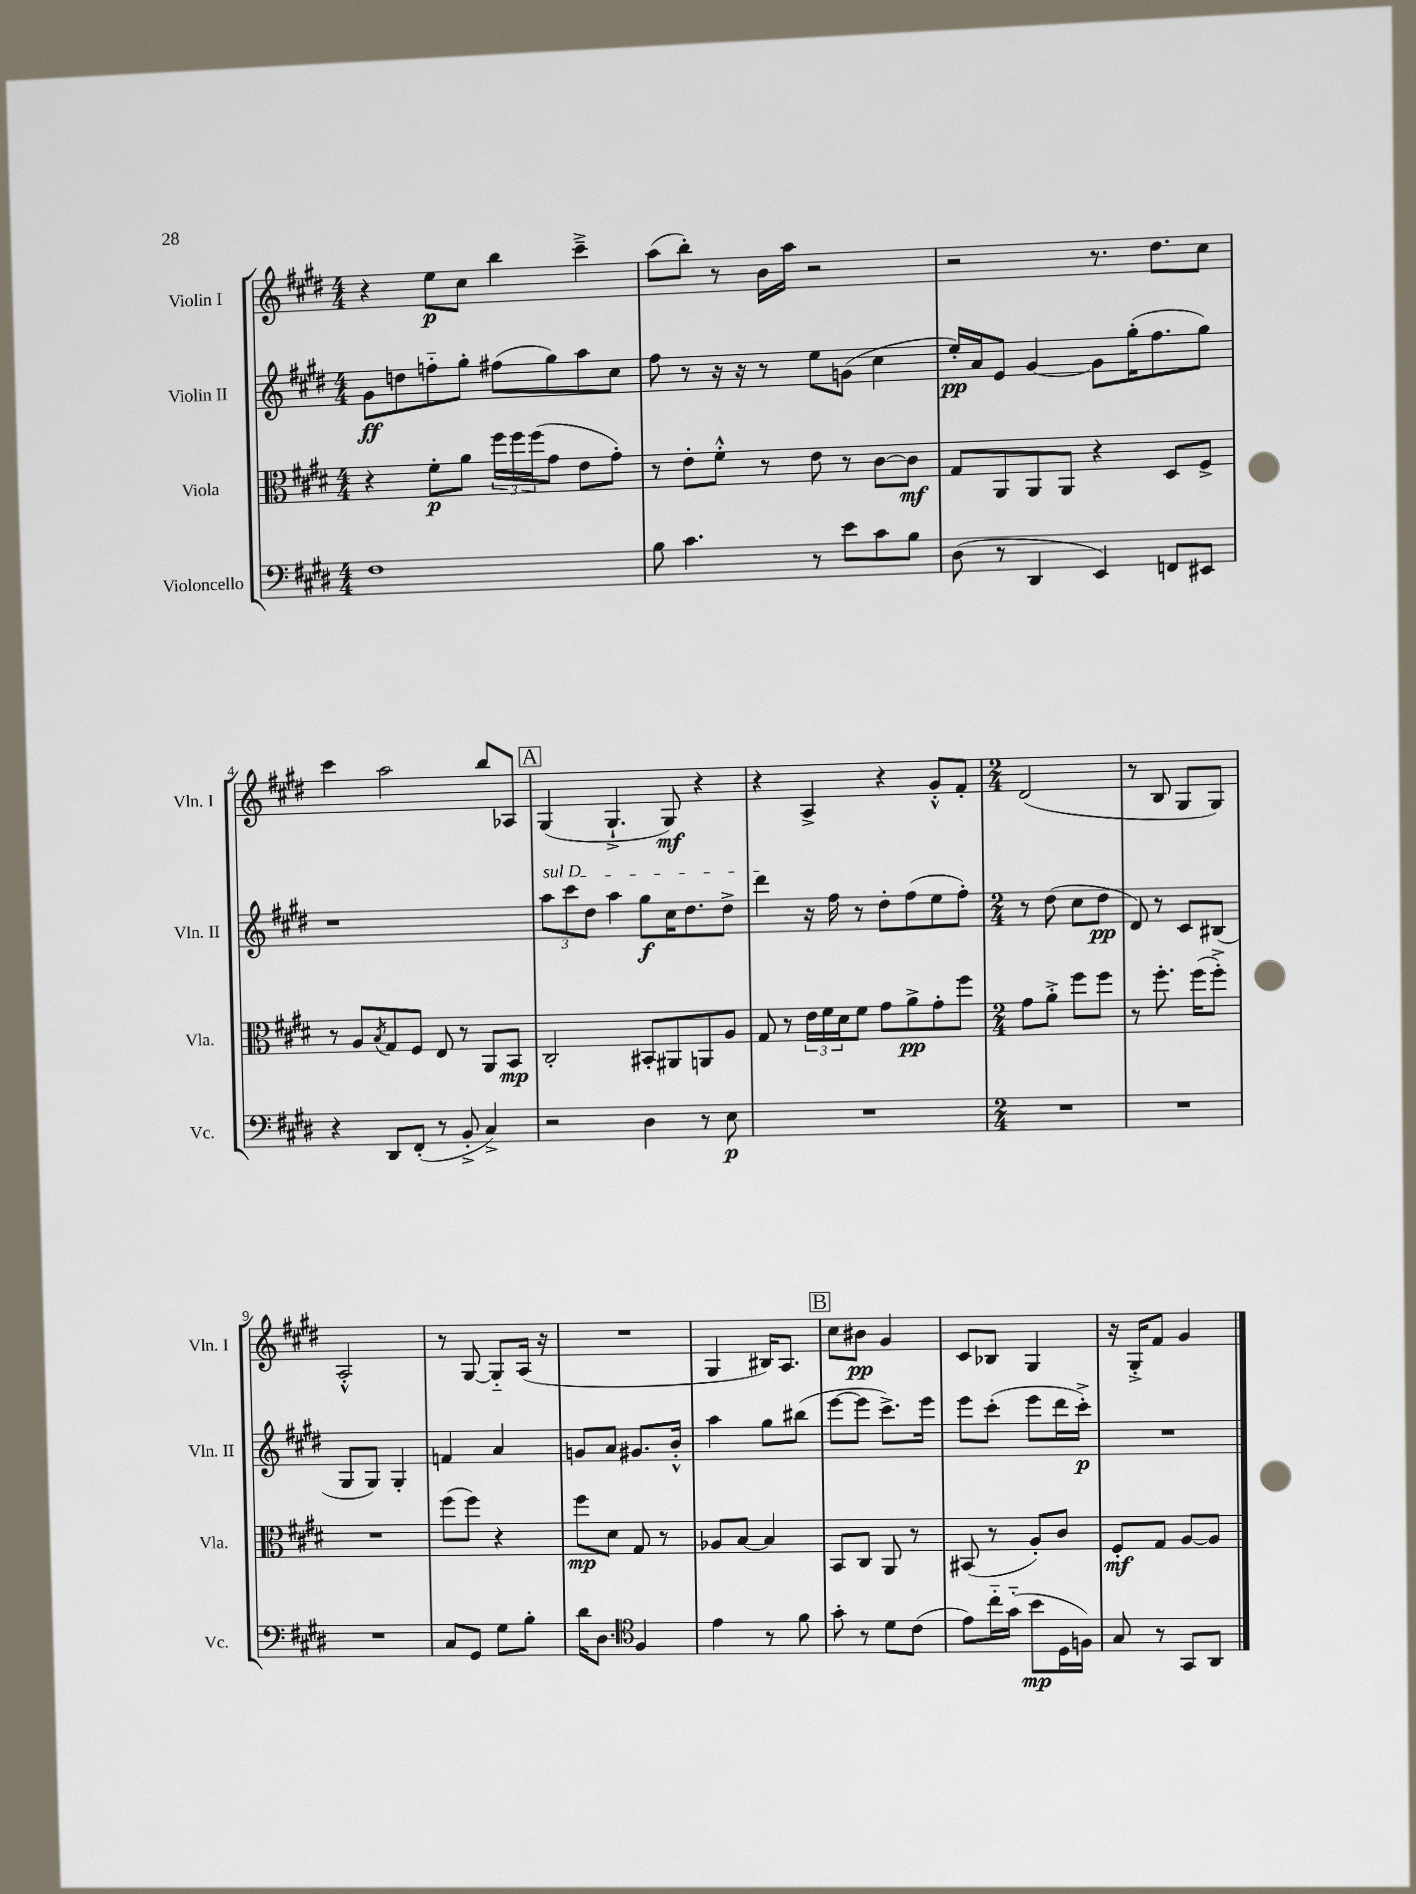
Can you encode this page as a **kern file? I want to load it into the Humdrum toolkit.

**kern	**kern	**kern	**kern
*staff4	*staff3	*staff2	*staff1
*clefF4	*clefC3	*clefG2	*clefG2
*k[f#c#g#d#]	*k[f#c#g#d#]	*k[f#c#g#d#]	*k[f#c#g#d#]
*M4/4	*M4/4	*M4/4	*M4/4
1F#	4r	8g#\L	4r
.	.	8dd\	.
.	8f#'\L	8ff'~\	8ee\L
.	8a\J	8gg#'\J	8cc#\J
.	24ff#\LL	(8ff#\L	4bb\
.	24ff#\	.	.
.	(24ff#\J	.	.
.	8g#\J	8gg#\)	.
.	8e\L	8aa\	4ccc#~^\
.	8g#'\J)	8cc#\J	.
=	=	=	=
8B\	8r	8ff#\	(8aa\L
4.c#\	8e'\L	8r	8bb'\J)
.	8f#'^^\J	16r	8r
.	.	16r	.
.	8r	8r	16b\LL
.	.	.	16aa\JJ
8r	8e\	8ee\L	2r
8e\L	8r	(8g\J	.
8c#\	[8c#\L	4cc#\	.
8B\J	8c#\]J	.	.
=	=	=	=
(8D#\	8G#/L	16ee'/LL)	2r
.	.	16a/J	.
8r	8AA/	8e/J	.
4DD#/	8AA/	[4g#/	.
.	8AA/J	.	.
4EE/)	4r	8g#\]L	8.r
.	.	(16gg#'\K	.
.	.	8.ff#\	8.dd#\L
8FF/L	8D#/L	.	.
8EE#/J	8F#^/J	8gg#\J)	8cc#\J
=	=	=	=
4r	8r	1r	4ccc#\
.	8A/L	.	.
.	8qB/	.	.
8DD#/L	8G#/	.	2aa\
(8FF#'/J	8F#/J	.	.
8r	8E/	.	.
8BB'^/	8r	.	.
4C#^/)	8AA/L	.	8bb/L
.	8BB/J	.	8A-/J
=	=	=	=
2r	2C#'/	12aa\L	(4G#/
.	.	12ccc#\	.
.	.	12dd#\J	.
.	.	4aa\	4.G#`^/
4D#\	8BB#'/L	8gg#\L	.
.	8AA#/	16cc#\K	8G#/)
.	.	8.dd#\	.
8r	8AA/	.	4r
8E\	8A/J	8dd#^\J	.
=	=	=	=
1r	8G#/	4ddd#\	4r
.	8r	.	.
.	24e\LL	16r	4A^/
.	24f#\	.	.
.	.	16ff#\	.
.	24d#\J	.	.
.	8f#\J	8r	.
.	8g#\L	8dd#'\L	4r
.	8a^\	(8ff#\	.
.	8g#'\	8ee\	8g#'^^/L
.	8ff#\J	8ff#'\J)	8f#'/J
=	=	=	=
*M2/4	*M2/4	*M2/4	*M2/4
2r	8g#\L	8r	(2d#/
.	8a'^\J	(8dd#\	.
.	8ff#\L	8cc#\L	.
.	8ff#\J	8dd#\J	.
=	=	=	=
2r	8r	8d#/)	8r
.	8.ff#'\	8r	8B/
.	.	8c#/L	8G#/L
.	(16ff#\LK	.	.
.	8ff#'^\J)	(8B#/J	8G#/J)
=	=	=	=
2r	2r	8G#/L	2A'^^/
.	.	8G#/J)	.
.	.	4G#'/	.
=	=	=	=
8C#/L	(8ff#\L	4f/	8r
8GG#/J	8ff#\J)	.	[8G#/
8G#\L	4r	4a/	8G#'~/]L
8B'\J	.	.	(16A/Jk
.	.	.	16r
=	=	=	=
16d#\LK	8ff#\L	8g/L	2r
8.D#\J	.	.	.
.	8d#\J	8a/J	.
*clefC4	*	*	*
4F#/	8G#/	8.g#/L	.
.	8r	.	.
.	.	16b'^^/Jk	.
=	=	=	=
4e\	8A-/L	4aa\	4G#/
.	[8B/J	.	.
8r	4B/]	8gg#\L	16B#/LK)
.	.	.	8.A/J
8f#\	.	(8bb#\J	.
=	=	=	=
8g#'\	8BB/L	[8eee\L	8cc#\L
8r	8C#/J	8eee\]J	8b#\J
8d#\L	8AA/	8.ccc#^\L)	4g#/
(8c#\J	8r	.	.
.	.	16eee\Jk	.
=	=	=	=
8e\L)	(8BB#/	8eee\L	8c#/L
16cc#'~\L	8r	(8ccc#'\J	8B-/J
(16g#'~\JJ	.	.	.
8b\L	8A'/L)	8eee\L	4G#/
16D#\L	8c#/J	16ddd#\L	.
16F\JJ)	.	16ccc#'^\JJ)	.
=	=	=	=
8G#/	8F#'/L	2r	16r
.	.	.	16G#'^/LK
8r	8G#/J	.	8f#/J
8GG#/L	[8A/L	.	4g#/
8AA/J	8A/]J	.	.
==	==	==	==
*-	*-	*-	*-
